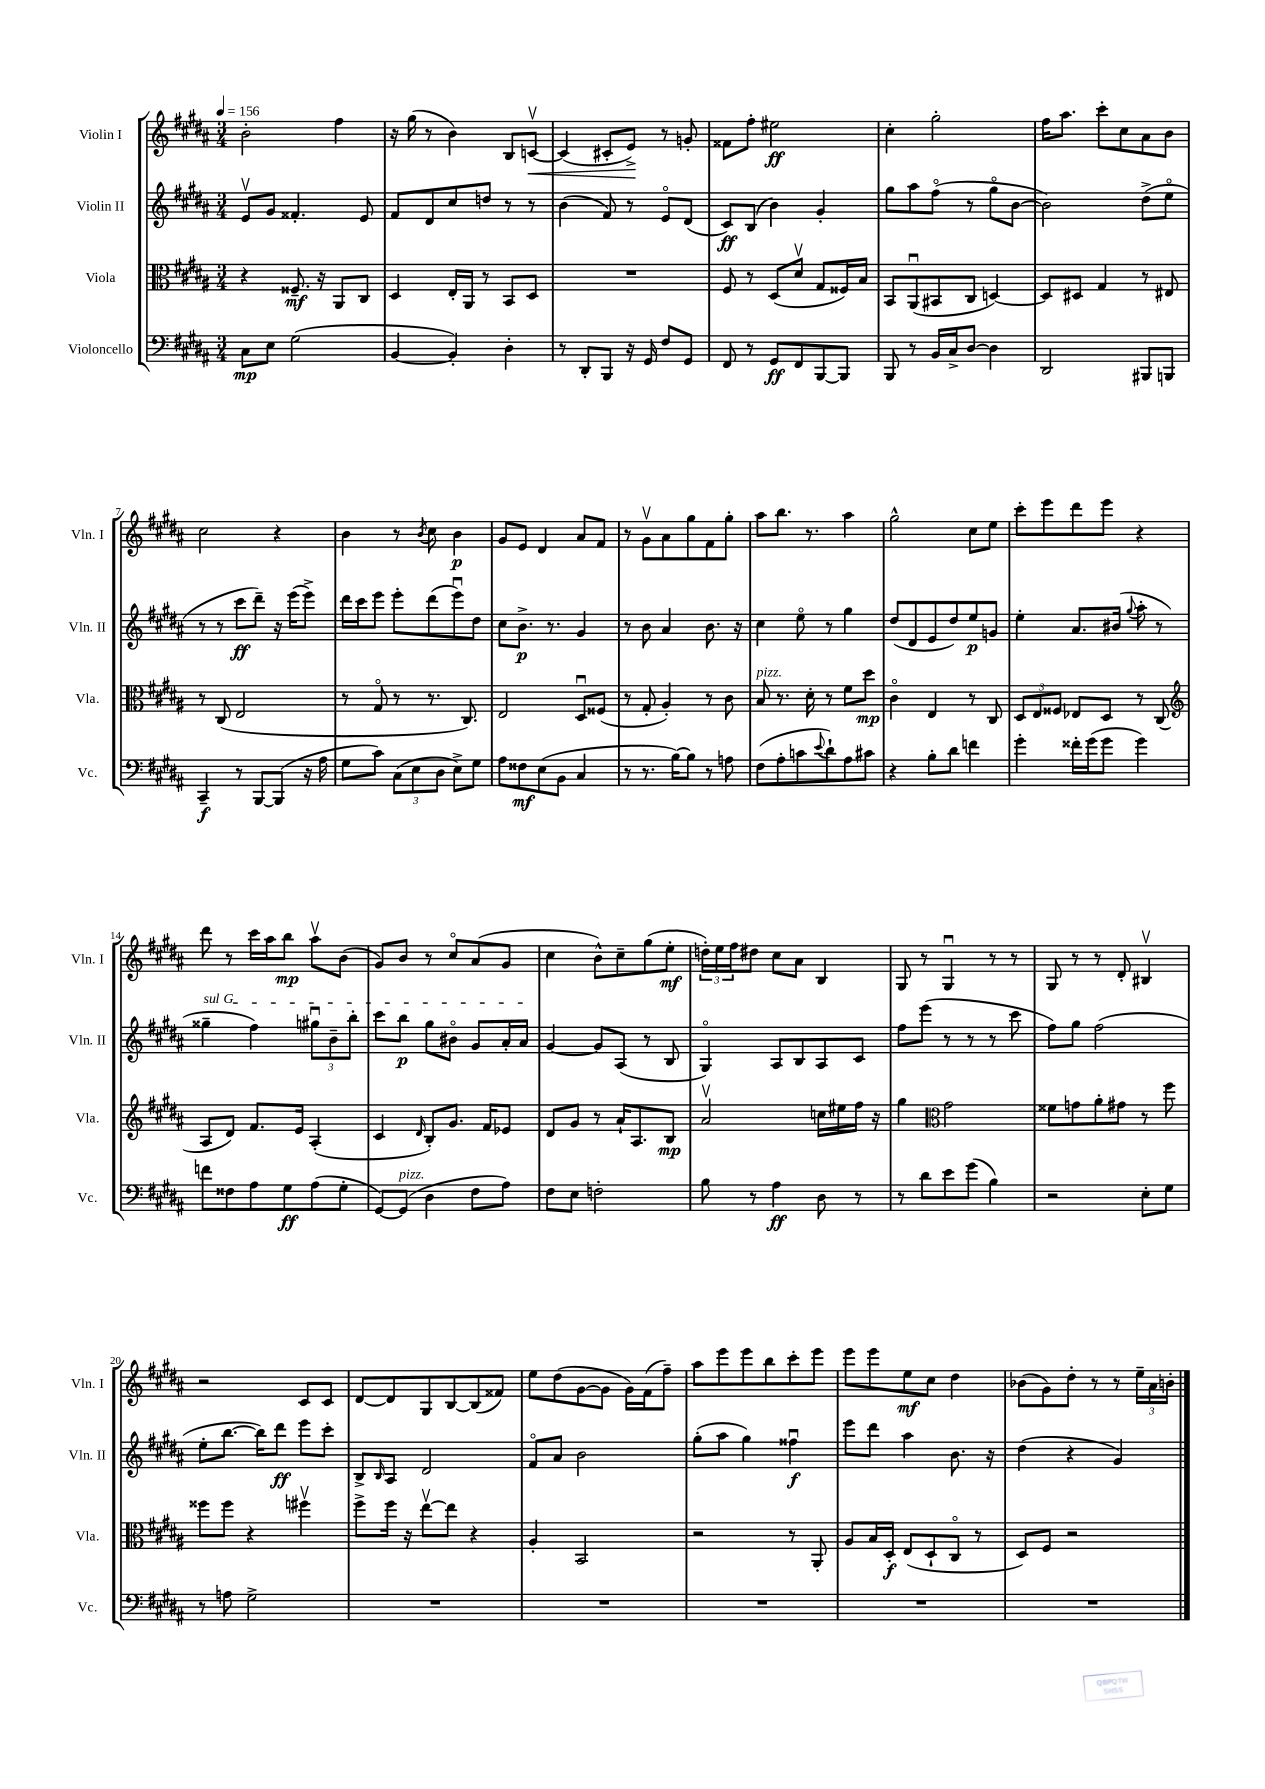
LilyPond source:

<<
\new StaffGroup <<
\new Staff = "s0" \with { instrumentName = "Violin I" shortInstrumentName = "Vln. I" } {
    \clef treble \key b \major \numericTimeSignature \time 3/4 \tempo 4 = 156
    b'2-. fis''4 |
    r16 gis''16( r8 b'4) b8 c'8~\upbow\< |
    c'4( cis'8-. e'8->\!) r8 g'8-. |
    fisis'8 fis''8-. eis''2\ff |
    cis''4-. gis''2-. |
    fis''16 ais''8. cis'''8-. cis''8 ais'8 b'8 |
    cis''2 r4 |
    b'4 r8 \acciaccatura { b'8 } cis''8 b'4\p |
    gis'8 e'8 dis'4 ais'8 fis'8 |
    r8 gis'8\upbow ais'8 gis''8 fis'8 gis''8-. |
    ais''8 b''8. r8. ais''4 |
    gis''2-^ cis''8 e''8 |
    cis'''8-. e'''8 dis'''8 e'''8 r4 |
    dis'''8 r8 cis'''16 ais''16 b''8\mp ais''8\upbow b'8( |
    gis'8) b'8 r8 cis''8\flageolet ais'8( gis'8 |
    cis''4 b'8-^) cis''8-- gis''8( e''8-.\mf |
    \tuplet 3/2 { d''16-.) e''16 fis''16 } dis''8 cis''8 ais'8 b4 |
    gis8 r8 gis4\downbow r8 r8 |
    gis8 r8 r8 dis'8-. bis4\upbow |
    r2 cis'8 cis'8 |
    dis'8~ dis'8 gis8 b8~ b8( fisis'8) |
    e''8 dis''8( gis'8~ gis'8 gis'16) fis'16( fis''8--) |
    ais''8 e'''8 e'''8 b''8 cis'''8-. e'''8 |
    e'''8 e'''8 e''8\mf cis''8 dis''4 |
    bes'8( gis'8) dis''8-. r8 r8 \tuplet 3/2 { e''16-- ais'16 b'16-. } \bar "|." |
}
\new Staff = "s1" \with { instrumentName = "Violin II" shortInstrumentName = "Vln. II" } {
    \clef treble \key b \major \numericTimeSignature \time 3/4
    e'8\upbow gis'8 fisis'4.-. e'8 |
    fis'8 dis'8 cis''8 d''8 r8 r8 |
    b'4( fis'8) r8 e'8\flageolet dis'8( |
    cis'8\ff) b8( b'4) gis'4-. |
    gis''8 ais''8 fis''8\flageolet( r8 gis''8\flageolet b'8~ |
    b'2) dis''8->( e''8\flageolet |
    r8 r8 cis'''8\ff dis'''8--) r16 e'''16( e'''8->) |
    dis'''16 cis'''16 e'''8 e'''8-. dis'''8( e'''8\downbow) dis''8 |
    cis''8 b'8.->\p r8. gis'4 |
    r8 b'8 ais'4 b'8. r16 |
    cis''4 e''8\flageolet r8 gis''4 |
    dis''8( dis'8 e'8 dis''8) e''8\p g'8 |
    e''4-. ais'8. bis'16( \appoggiatura { gis''8 } ais''8-. r8 |
    \once \override TextSpanner.bound-details.left.text = \markup { \italic "sul G" } gisis''4--\startTextSpan fis''4) \tuplet 3/2 { gis''8\downbow b'8-- b''8-. } |
    cis'''8 b''8\p gis''8 bis'8\flageolet gis'8 ais'16-. ais'16\stopTextSpan |
    gis'4~ gis'8 ais8( r8 b8 |
    gis4\flageolet) ais8 b8 ais8 cis'8 |
    fis''8 e'''8( r8 r8 r8 cis'''8 |
    fis''8) gis''8 fis''2( |
    e''8-. b''8.~ b''16) dis'''8\ff e'''8 cis'''8-. |
    b8-> \grace { b16 } ais8 dis'2 |
    fis'8\flageolet ais'8 b'2 |
    gis''8-.( ais''8 gis''4) fisis''4\downbow\f |
    e'''8 dis'''8 ais''4 b'8. r16 |
    dis''4( r4 gis'4) \bar "|." |
}
\new Staff = "s2" \with { instrumentName = "Viola" shortInstrumentName = "Vla." } {
    \clef alto \key b \major \numericTimeSignature \time 3/4
    r4 fisis8.--\mf r16 ais,8 cis8 |
    dis4 e16-. ais,16 r8 b,8 dis8 |
    R2. |
    fis8 r8 dis8( dis'8\upbow gis8 fisis16) b16 |
    b,8 ais,8\downbow( bis,8 cis8 d4~) |
    d8 dis8 gis4 r8 eis8 |
    r8 cis8( e2 |
    r8 gis8\flageolet r8 r8. cis8.) |
    e2 dis8\downbow fisis8( |
    r8 gis8-. ais4-.) r8 cis'8 |
    b8^\markup { \italic "pizz." } r8. dis'16-. r8 fis'8 dis''8\mp |
    cis'4\flageolet e4 r8 cis8 |
    \tuplet 3/2 { dis8 e8 fisis8 } ees8 dis8 r8 cis8( |
    \clef treble ais8 dis'8) fis'8. e'16 ais4-.( |
    cis'4 \grace { dis'16 } b8-.) gis'8. fis'16 ees'8 |
    dis'8 gis'8 r8 ais'16-! ais8. b8\mp |
    ais'2\upbow c''16 eis''16 fis''16 r16 |
    gis''4 \clef alto gis'2 |
    fisis'8 g'8 ais'8-. gis'8 r8 fis''8 |
    fisis''8 fisis''8 r4 fis''4\upbow |
    fis''8-> fis''16 r16 e''8~\upbow e''8 r4 |
    ais4-. b,2 |
    r2 r8 ais,8-. |
    ais8 b16 dis16-.\f e8( dis8-! cis8\flageolet r8 |
    dis8) fis8 r2 \bar "|." |
}
\new Staff = "s3" \with { instrumentName = "Violoncello" shortInstrumentName = "Vc." } {
    \clef bass \key b \major \numericTimeSignature \time 3/4
    cis8\mp e8 gis2( |
    b,4~ b,4-.) dis4-. |
    r8 dis,8-. b,,8 r16 gis,16 fis8 gis,8 |
    fis,8 r8 gis,8\ff fis,8 b,,8~ b,,8 |
    b,,8 r8 b,16 cis16-> dis8~ dis4 |
    dis,2 bis,,8 b,,8 |
    cis,4--\f r8 b,,8~ b,,8( r16 ais16 |
    gis8 cis'8) \tuplet 3/2 { cis8( e8 dis8 } e8->) gis8 |
    ais8 fisis8\mf e8( b,8 cis4 |
    r8 r8. b16~) b8 r8 a8 |
    fis8( ais8-. c'8 \appoggiatura { e'8 } dis'8-!) ais8 cis'8 |
    r4 b8-. dis'8 f'4 |
    gis'4-. fisis'16-. gis'16( gis'8 gis'4) |
    f'8 fisis8 ais8 gis8\ff ais8( gis8-. |
    gis,8~) gis,8^\markup { \italic "pizz." }( dis4 fis8 ais8) |
    fis8 e8 f2-. |
    b8 r8 ais4\ff dis8 r8 |
    r8 dis'8 e'8 gis'8( b4) |
    r2 e8-. gis8 |
    r8 a8 gis2-> |
    R2. |
    R2. |
    R2. |
    R2. |
    R2. \bar "|." |
}
>>
>>
